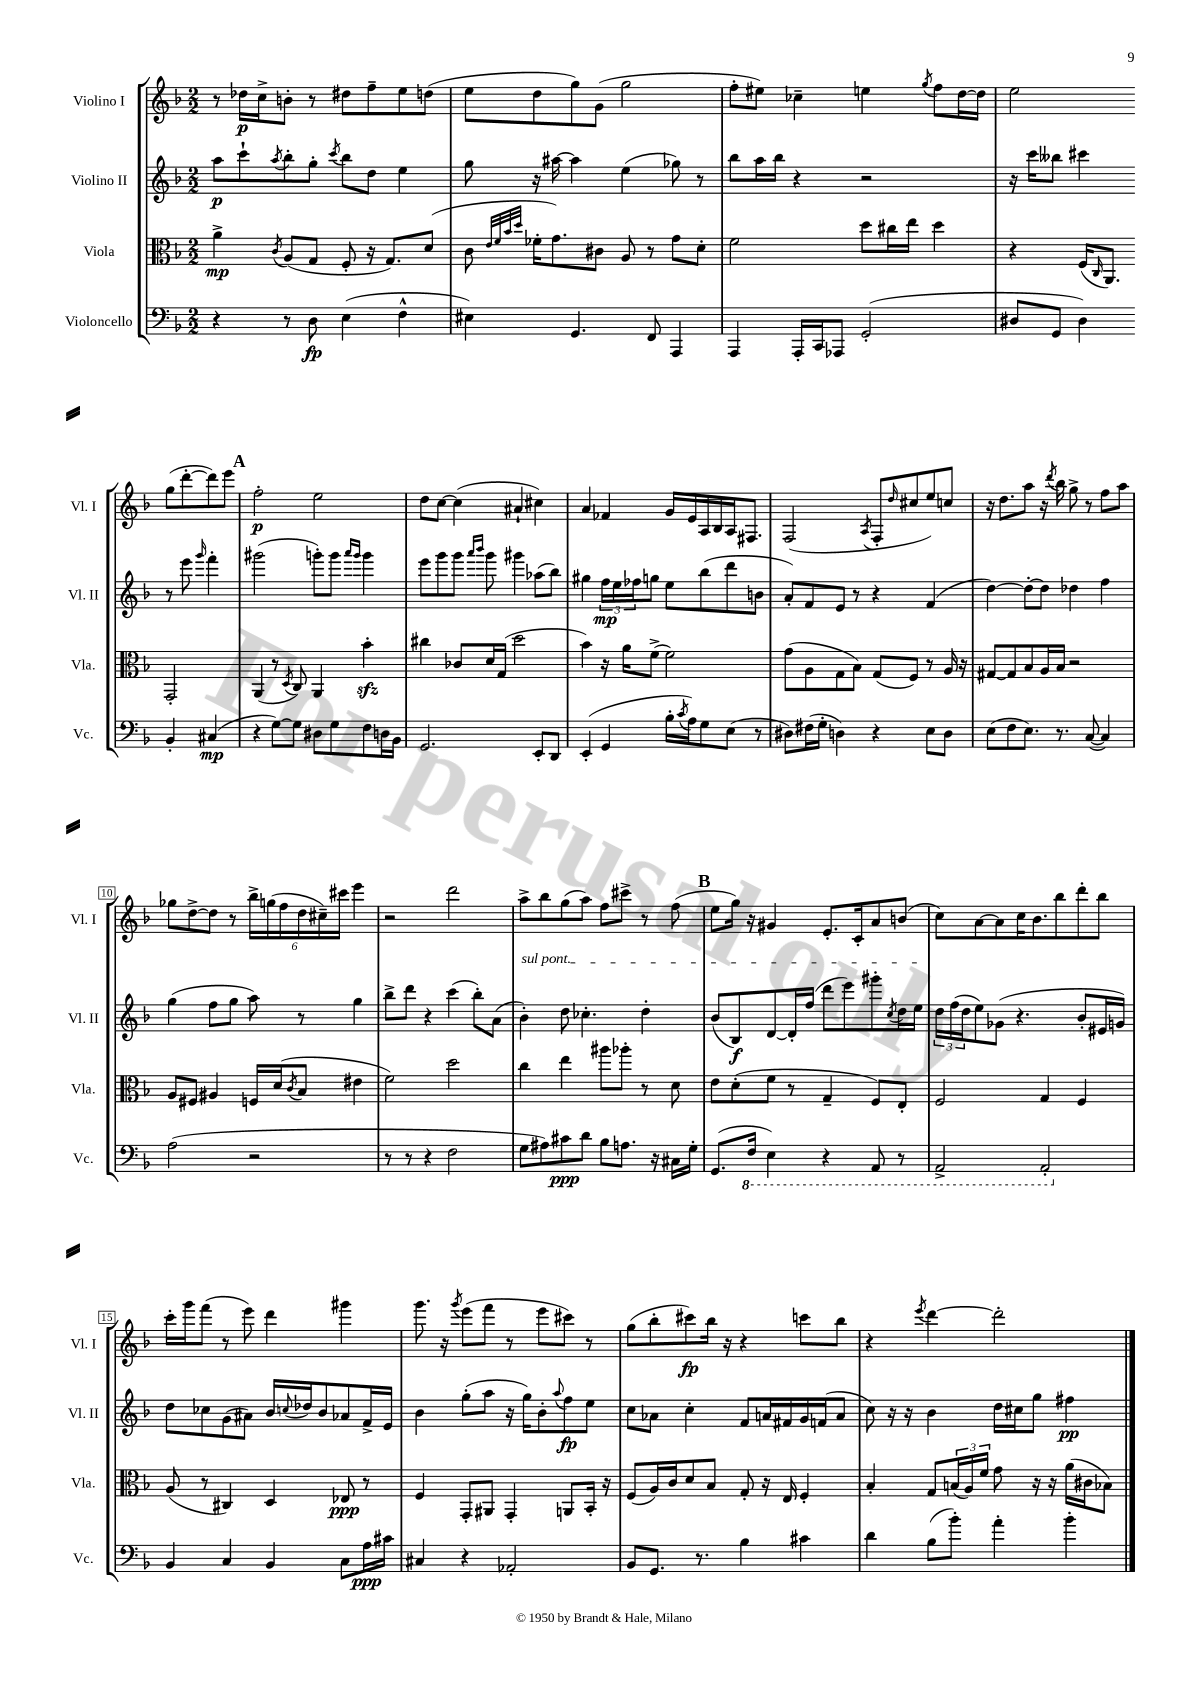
<<
\new StaffGroup <<
\new Staff = "s0" \with { instrumentName = "Violino I" shortInstrumentName = "Vl. I" } {
    \clef treble \key f \major \numericTimeSignature \time 2/2
    r8 des''16\p c''16-> b'8-. r8 dis''8 f''8-- e''8 d''8( |
    e''8 d''8 g''8) g'8( g''2 |
    f''8-. eis''8) ces''4-- e''4 \acciaccatura { g''8 } f''8 d''16~ d''16 |
    e''2 g''8( d'''8~-. d'''8) e'''8 |
    \mark \markup { \bold "A" } f''2-.\p e''2 |
    d''8 c''8~ c''4( ais'4-! cis''4) |
    a'4 fes'4 g'16 e'16 a16 bes16 a16 fis8. |
    f2( \acciaccatura { a8 } f8-. \grace { d''16 } cis''8 e''8) c''8 |
    r16 d''8. a''8 r16 \acciaccatura { d'''8 } bes''16 g''8-> r8 f''8 a''8 |
    ges''8 d''8~-> d''8 r8 \tuplet 6/4 { bes''16-> g''16( f''16 d''16 cis''16--) cis'''16 } e'''4 |
    r2 d'''2 |
    a''8-> bes''8 g''8( a''8) f''8 cis'''8-> r8 f''8( |
    \mark \markup { \bold "B" } e''8 g''16) r16 gis'4 e'8.-. c'16-. a'8 b'8( |
    c''8) a'8~ a'8 c''16 bes'8. bes''8 d'''8-. bes''8 |
    c'''16-. g'''16 f'''8( r8 e'''8) d'''4 gis'''4 |
    g'''8. r16 \acciaccatura { g'''8 } e'''8( f'''8 r8 e'''8 cis'''8) r8 |
    g''8( bes''8-. cis'''8\fp) bes''16 r16 r4 c'''8 bes''8 |
    r4 \acciaccatura { e'''8 } d'''4~ d'''2-. \bar "|." |
}
\new Staff = "s1" \with { instrumentName = "Violino II" shortInstrumentName = "Vl. II" } {
    \clef treble \key f \major \numericTimeSignature \time 2/2
    a''8\p c'''8-! \acciaccatura { a''8 } bes''8-. g''8-. \acciaccatura { c'''8 } bes''8 d''8 e''4 |
    g''8 r16 ais''16~ ais''4 e''4( ges''8) r8 |
    bes''8 a''16 bes''16 r4 r2 |
    r16 c'''16 beses''8 cis'''4 r8 e'''8 \grace { g'''16 } f'''4-. |
    \mark \markup { \bold "A" } gis'''2( g'''8-.) g'''8 \grace { a'''16 g'''16 } g'''4 |
    e'''8 g'''8 g'''8 \grace { a'''16 bes'''16 } g'''8 gis'''4 aes''8( bes''8) |
    gis''4 \tuplet 3/2 { f''16\mp e''16 fes''16 } g''8 e''8 bes''8( d'''8 b'8 |
    a'8-.) f'8 e'8 r8 r4 f'4( |
    d''4~) d''8~-. d''8 des''4 f''4 |
    g''4( f''8 g''8 a''8) r8 g''4 |
    bes''8-> d'''8 r4 c'''4( bes''8-.) a'8( |
    \once \override TextSpanner.bound-details.left.text = \markup { \italic "sul pont." } bes'4-.\startTextSpan) d''8 ces''4.-. d''4-. |
    \mark \markup { \bold "B" } bes'8( bes8\f) d'8~ d'16-. f''16( d'''8 e'''8) gis'''8-. \acciaccatura { c''8 } d''16 e''16\stopTextSpan |
    \tuplet 3/2 { d''16 f''16( d''16 } e''8) ges'8( r4. bes'8-. eis'16 g'16) |
    d''8 ces''8 g'8( ais'8) bes'16 \appoggiatura { c''8 } des''16 bes'8 aes'8 f'16-> e'16 |
    bes'4 g''8-.( a''8 r16 g''16) bes'8-. \appoggiatura { a''8 } f''8\fp e''8 |
    c''8 aes'8 c''4-. f'8 a'16 fis'16 g'16 f'16( a'8 |
    c''8) r16 r16 bes'4 d''16 cis''16 g''8 fis''4\pp \bar "|." |
}
\new Staff = "s2" \with { instrumentName = "Viola" shortInstrumentName = "Vla." } {
    \clef alto \key f \major \numericTimeSignature \time 2/2
    a'4->\mp \acciaccatura { c'8 } a8( g8 f8-. r16 g8.) d'8( |
    c'8 \grace { e'32 f'32 bes'32 d''32 } fes'16-. g'8.) cis'8 a8 r8 g'8 d'8-. |
    f'2 d''8 cis''16 e''16 d''4 |
    r4 f16( \grace { c16 } a,8.) g,2-. |
    \mark \markup { \bold "A" } a,4( r8 \acciaccatura { d8 } c8) a,4 bes'4-.\sfz |
    cis''4 ces'8 d'16 g16( d''2 |
    bes'4) r16 a'16 f'8->( f'2) |
    g'8( a8 g8 bes8) g8( f8) r8 a16 r16 |
    gis8~ gis8 bes8 a16 bes16 r2 |
    a8 fis8 ais4 f16 d'16( \acciaccatura { c'8 } bes8 eis'4 |
    f'2) d''2 |
    c''4 e''4 ais''8 aes''8-. r8 d'8 |
    \mark \markup { \bold "B" } e'8 d'8-.( f'8 r8 g4-- f8) e8-. |
    f2 g4 f4 |
    a8( r8 cis4) d4 ees8\ppp r8 |
    f4 g,8-. ais,8 g,4-. a,8 bes,16-. r16 |
    f8( a16) c'16 d'8 bes8 g8-. r16 e16 f4-. |
    bes4-. g8 \tuplet 3/2 { b16( a16) f'16 } g'8 r16 r16 a'16( cis'16 bes8) \bar "|." |
}
\new Staff = "s3" \with { instrumentName = "Violoncello" shortInstrumentName = "Vc." } {
    \clef bass \key f \major \numericTimeSignature \time 2/2
    r4 r8 d8\fp e4( f4-^ |
    eis4) g,4. f,8 a,,4 |
    a,,4 a,,16-. c,16 aes,,8 g,2-.( |
    dis8 g,8 dis4) bes,4-. cis4\mp( |
    \mark \markup { \bold "A" } r4 g8~) g8 dis8 g8 f8 d16 bes,16 |
    g,2. e,8-. d,8 |
    e,4-.( g,4 bes16-. \acciaccatura { c'8 } a16) g8 e8( r8 |
    dis8) fis16( g16-. d4) r4 e8 d8 |
    e8( f8 e8.) r8. c8~( c4) |
    a2( r2 |
    r8 r8 r4 f2 |
    g8 ais8) cis'8\ppp d'8 bes8 a8. r16 cis16 g16-. |
    \mark \markup { \bold "B" } g,8.( \ottava #-1 f,16 e,4) r4 a,,8 r8 |
    a,,2-> a,,2-. \ottava #0 |
    bes,4 c4 bes,4 c8 a16\ppp cis'16 |
    cis4 r4 aes,2-. |
    bes,8 g,8. r8. bes4 cis'4 |
    d'4 bes8( bes'8-.) a'4-. bes'4-. \bar "|." |
}
>>
>>
\layout { \context { \Score \override BarNumber.stencil = #(make-stencil-boxer 0.1 0.3 ly:text-interface::print) } }
